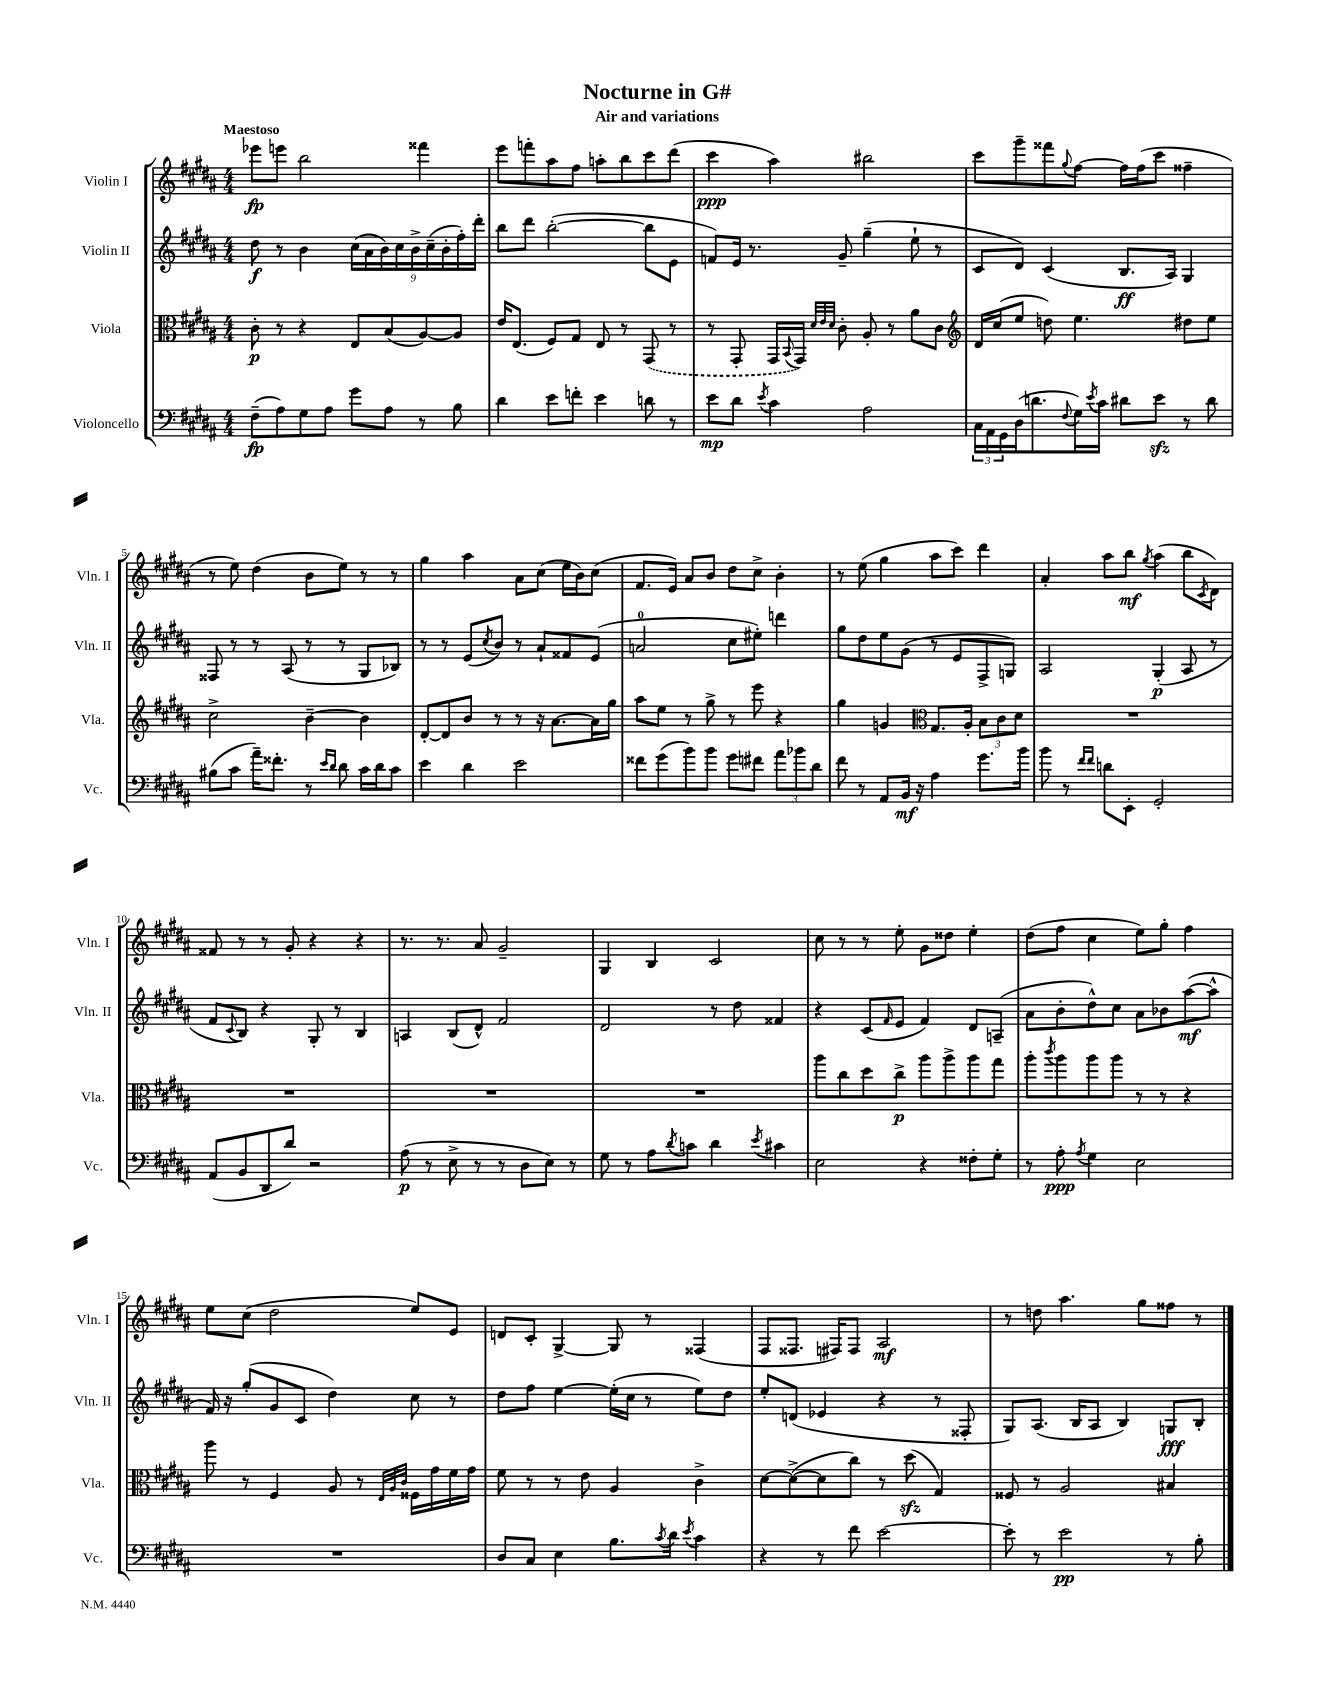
\header { title = "Nocturne in G#" subtitle = "Air and variations" }
<<
\new StaffGroup <<
\new Staff = "s0" \with { instrumentName = "Violin I" shortInstrumentName = "Vln. I" } {
    \clef treble \key b \major \numericTimeSignature \time 4/4 \tempo "Maestoso"
    ees'''8\fp e'''8 b''2 fisis'''4 |
    e'''8 f'''8-. ais''8 fis''8 a''8-. b''8 cis'''8 dis'''8( |
    cis'''4\ppp ais''4) bis''2 |
    cis'''8 gis'''8-- fisis'''8 \appoggiatura { gis''8 } fis''8~ fis''16 fis''16( cis'''8 fisis''4-- |
    r8 e''8) dis''4( b'8 e''8) r8 r8 |
    gis''4 ais''4 ais'8 cis''8( e''16 b'16) cis''8( |
    fis'8. e'16) ais'8 b'8 dis''8 cis''8-> b'4-. |
    r8 e''8( gis''4 ais''8 cis'''8) dis'''4 |
    ais'4-. ais''8 b''8\mf \acciaccatura { gis''8 } ais''4( b''8 \acciaccatura { cis'8 } dis'8) |
    fisis'8 r8 r8 gis'8-. r4 r4 |
    r8. r8. ais'8 gis'2-- |
    gis4 b4 cis'2 |
    cis''8 r8 r8 e''8-. gis'8 disis''8 e''4-. |
    dis''8( fis''8 cis''4 e''8) gis''8-. fis''4 |
    e''8 cis''8( dis''2 e''8) e'8 |
    d'8 cis'8-. gis4~-> gis8 r8 fisis4( |
    fis8 fisis8. fis16) fis8 ais2\mf |
    r8 d''8 ais''4. gis''8 fisis''8 r8 \bar "|." |
}
\new Staff = "s1" \with { instrumentName = "Violin II" shortInstrumentName = "Vln. II" } {
    \clef treble \key b \major \numericTimeSignature \time 4/4
    dis''8\f r8 b'4 \tuplet 9/8 { cis''16( ais'16 b'16) cis''16 b'16-> cis''16--( b'16-. fis''16-.) dis'''16-. } |
    b''8 dis'''8 b''2~-.( b''8 e'8 |
    f'8) e'16 r8. gis'8-- gis''4--( e''8-! r8 |
    cis'8 dis'8) cis'4( b8.\ff ais16) gis4 |
    fisis8 r8 r8 ais8( r8 r8 gis8 bes8) |
    r8 r8 e'8( \acciaccatura { cis''8 } b'8) r8 ais'8-! fisis'8 e'8( |
    a'2-0 cis''8 eis''8-.) d'''4 |
    gis''8 dis''8 e''8 gis'8( r8 e'8 fis8-> g8) |
    ais2 gis4-.\p( ais8 r8 |
    fis'8 \appoggiatura { cis'8 } b8) r4 gis8-. r8 b4 |
    a4 b8( dis'8-^) fis'2 |
    dis'2 r8 dis''8 fisis'4 |
    r4 cis'8( \grace { fis'16 } e'8 fis'4) dis'8 a8--( |
    ais'8 b'8-. dis''8-^) cis''8 ais'8 bes'8 ais''8~\mf( ais''8-^ |
    fis'16) r16 gis''8-.( gis'8 cis'8 dis''4) cis''8 r8 |
    dis''8 fis''8 e''4~ e''16-.( cis''16 r8 e''8) dis''8 |
    e''8-. d'8( ees'4 r4 r8 fisis8-. |
    gis8) ais8.( b16 ais8 b4) g8\fff b8-. \bar "|." |
}
\new Staff = "s2" \with { instrumentName = "Viola" shortInstrumentName = "Vla." } {
    \clef alto \key b \major \numericTimeSignature \time 4/4
    cis'8-.\p r8 r4 e8 b8( ais8~) ais8 |
    e'16 e8.( fis8) gis8 e8 r8 \once \slurDashed gis,8( r8 |
    r8 gis,8-. gis,16 \appoggiatura { b,8 } gis,16) \grace { dis'32 e'32 dis'32 } cis'8-. ais8-. r8 ais'8 cis'8 |
    \clef treble dis'16 cis''16( e''8 d''8) e''4. dis''8 e''8 |
    cis''2-> b'4~-- b'4 |
    dis'8~-. dis'8 b'8 r8 r8 r16 ais'8.~ ais'16 gis''16 |
    ais''8 e''8 r8 gis''8-> r8 e'''8 r4 |
    gis''4 g'4 \clef alto gis8. ais16-. \tuplet 3/2 { b8 cis'8 dis'8 } |
    R1 |
    R1 |
    R1 |
    R1 |
    ais''8 cis''8 dis''8 cis''8->\p ais''8 ais''8-> ais''8 gis''8 |
    ais''8-. \acciaccatura { cis'''8 } ais''8 ais''8 ais''8 r8 r8 r4 |
    ais''8 r8 fis4 ais8 r8 \grace { e32 ais32 cis'32 } fisis16 gis'16 fis'16 gis'16 |
    fis'8 r8 r8 e'8 ais4 cis'4-> |
    dis'8~ dis'8~->( dis'8 cis''8) r8 dis''8\sfz( gis4) |
    fisis8 r8 ais2 bis4 \bar "|." |
}
\new Staff = "s3" \with { instrumentName = "Violoncello" shortInstrumentName = "Vc." } {
    \clef bass \key b \major \numericTimeSignature \time 4/4
    fis8--\fp( ais8) gis8 ais8 gis'8 ais8 r8 b8 |
    dis'4 e'8 f'8-. e'4 d'8 r8 |
    e'8\mp dis'8 \acciaccatura { e'8 } cis'4 ais2 |
    \tuplet 3/2 { cis16 ais,16 gis,16 } dis16( d'8. \appoggiatura { fis8 } gis16) \acciaccatura { e'8 } cis'16 dis'8 e'8\sfz r8 dis'8 |
    bis8( cis'8 ais'16--) fisis'8.-. r8 \grace { e'16 dis'16 } dis'8 cis'16 dis'16 cis'8 |
    e'4 dis'4 e'2 |
    fisis'8 gis'8( b'8) b'8 gis'8 fis'8 \tuplet 3/2 { ais'8 bes'8 dis'8 } |
    fis'8 r8 ais,8 b,16\mf r16 ais4 gis'8. b'16 |
    b'8 r8 \grace { fis'16 fis'16 } d'8 e,8-. gis,2-. |
    ais,8( b,8 dis,8 dis'8) r2 |
    ais8\p( r8 e8-> r8 r8 dis8 e8) r8 |
    gis8 r8 ais8 \acciaccatura { dis'8 } c'8 dis'4 \acciaccatura { e'8 } cis'4 |
    e2 r4 fisis8-. gis8-. |
    r8 ais8-.\ppp \acciaccatura { ais8 } gis4 e2 |
    R1 |
    dis8 cis8 e4 b8. \acciaccatura { cis'8 } dis'16 \acciaccatura { e'8 } cis'4 |
    r4 r8 fis'8 e'2~ |
    e'8-. r8 e'2\pp r8 b8-. \bar "|." |
}
>>
>>
